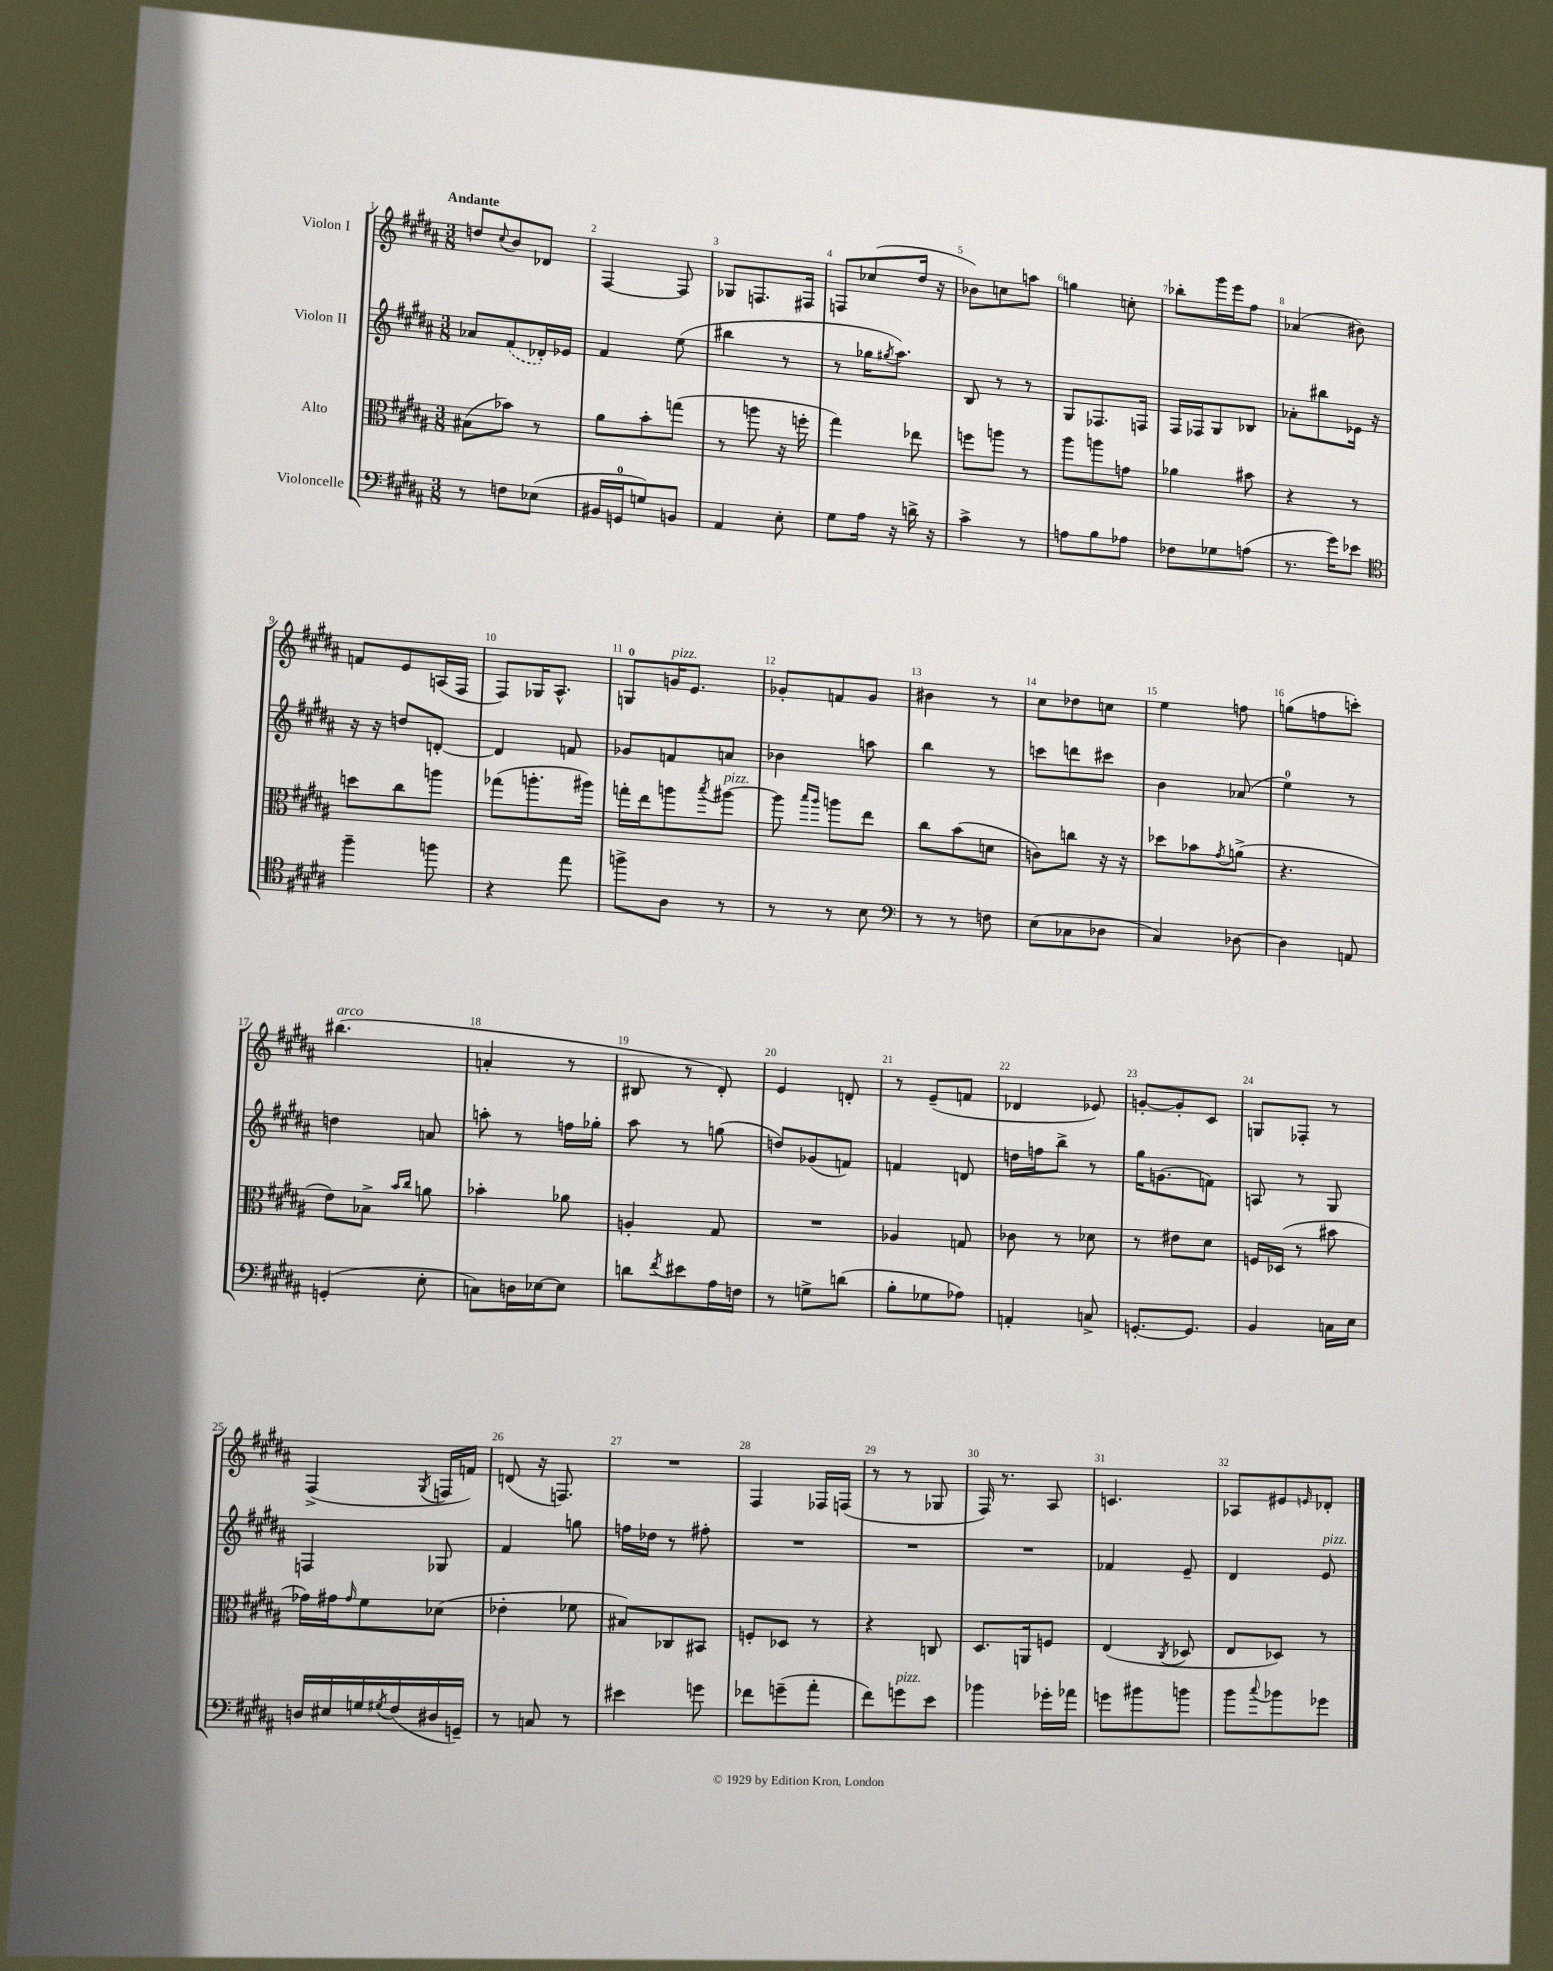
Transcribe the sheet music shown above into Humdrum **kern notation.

**kern	**kern	**kern	**kern
*staff4	*staff3	*staff2	*staff1
*clefF4	*clefC3	*clefG2	*clefG2
*k[f#c#g#d#a#]	*k[f#c#g#d#a#]	*k[f#c#g#d#a#]	*k[f#c#g#d#a#]
*M3/8	*M3/8	*M3/8	*M3/8
8r	(8B#\L	8a-/L	8dd/L
.	.	.	8qqcc#/
8F\L	8b-\J)	(8f#/	8b/
(8E-\J	8r	16d-'/L)	8d-/J
.	.	16e-/JJ	.
=	=	=	=
16BB#/LL	8a#\L	4f#/	[4F#/
16GG/J	.	.	.
8G/)	8b'\	.	.
8BB/J	(8gg\J	(8ee\	8F#/]
=	=	=	=
4AA#/	8r	4bb#\	8G-/L
.	8aa\	.	8.F/
8E'\	16r	8r	.
.	16ff'\	.	16F#/Jk
=	=	=	=
8G#\L	4gg#\)	8r	8F/L
16A#\Jk	.	16gg-\LK	(8cc-/
.	.	8qgg#/	.
16r	.	8.aa#\J)	.
16d^\	8ee-\	.	16dd#/Jk
16r	.	.	16r
=	=	=	=
4c#^\	8ff\L	8B/	8b-\L)
.	8aa\J	8r	8cc\
8r	8r	8r	8aa\J
=	=	=	=
8A\L	8aa#\L	8G#/L	4gg\
8B\	8aa\	8.F-/	.
8A-\J	8g\J	.	8cc'\
.	.	16F/Jk	.
=	=	=	=
8F-\L	4a-\	16F#/LL	8bb-'\L
.	.	16F-/J	.
8G-\	.	8G#/	16ggg#\L
.	.	.	16eee\J
(8A\J	8b#\	8B-/J	8ff#\J
=	=	=	=
8.r	4r	8a-'\L	(4a-/
.	.	8bb#\	.
16g#\LK)	.	.	.
8e-\J	8r	16e-\Jk	8b#\)
.	.	16r	.
=	=	=	=
*clefC4	*	*	*
4ff#~\	8dd\L	16r	8f/L
.	.	16r	.
.	8cc#\	8dd/L	8e/
8ff\	8aa\J	[8d'/J	(16A/L
.	.	.	16F#/JJ
=	=	=	=
4r	(8gg-\L	4d/]	8F#/L)
.	8.aa'\	.	16G-/K
.	.	.	8.A#^^/J
8ee\	.	8f/	.
.	16aa#\Jk)	.	.
=	=	=	=
8ff^\L	16gg'\LL	8g-/L	8G/L
.	16ee\J	.	.
8A#\J	8aa\	8f/	16g/K
.	.	.	8.e/J
.	8qbb/	.	.
8r	[8aa#\J	8a/J	.
=	=	=	=
8r	8aa#\]	4b-\	8g-'/L
.	16qqbb/LL	.	.
.	16qqaa#/JJ	.	.
8r	8aa\L	.	8f/
8B\	8ee\J	8aa\	8g-/J
=	=	=	=
*clefF4	*	*	*
8r	8cc#\L	4bb\	4b#\
8r	(8b\	.	.
8F\	8d\J	8r	8r
=	=	=	=
(8E\L	8c\L)	8ccc\L	8cc#\L
8C-\	8cc\J	8ddd\	8dd-\
8D-\J	16r	8ccc#\J	8cc\J
.	16r	.	.
=	=	=	=
4C#/)	8dd-\L	4b\	4ee\
.	8b-\	.	.
.	8qg#/	.	.
[8D-\	(8a^\J	(8a-/	8ff\
=	=	=	=
4D-\]	4.r	4ee\)	(8gg\L
.	.	.	8ff\
8AA/	.	8r	8ccc'\J)
=	=	=	=
(4GG'/	8e\L)	4dd\	(4.bb#\
.	8B-^\J	.	.
.	16qqb/LL	.	.
.	16qqcc#/JJ	.	.
8E'\	8a\	8a/	.
=	=	=	=
8C\L)	4b-'\	8aa'\	4a'/
16D\L	.	8r	.
[16E-\J	.	.	.
8E-\]J	8a-\	16ff\LL	8r
.	.	16gg-'\JJ	.
=	=	=	=
8d\L	4A'/	8aa#\	8B#/
8qf#/	.	.	.
8e#\	.	8r	8r
16A#\L	8G#/	(8gg\	8d#'/)
16F\JJ	.	.	.
=	=	=	=
8r	4.r	8dd/L)	4e/
8G^\L	.	(8g-/	.
(8d\J	.	8f/J)	8d'/
=	=	=	=
8B'\L	4A-/	4f/	8r
8G-\	.	.	(8e~/L
8A-\J)	8G/	8d/	8f/J
=	=	=	=
4AA'/	8c-\	16dd\LL	4d-/
.	.	16ff\J	.
.	8r	8bb^\J	.
8C^/	8d-\	8r	8e-/)
=	=	=	=
[8.GG'/L	8r	16gg#\LK	[8g'/L
.	.	(8.g\	.
.	8e#\L	.	8g'/]
8.GG/]J	.	.	.
.	8d#\J	8f\J)	8c#/J
=	=	=	=
4BB/	16F/LL	8A/	8G/L
.	(16D-/JJ	.	.
.	8r	8r	8F-'/J
16C\LL	8b#\	8G#/	8r
16E\JJ	.	.	.
=	=	=	=
16D/LL	16g-\LL)	4F/	(4F#^/
16E#/	16g#\J	.	.
.	16qqg#/	.	.
16G/	8f#\	.	.
8qG#/	.	.	.
(16F#/	.	.	.
.	.	.	8qG#/
16D#/	(8d-\J	8G-/	16F/LL
16GG~/JJ)	.	.	16f/JJ)
=	=	=	=
8r	4e-'\	4f#/	(8d/
8C/	.	.	16r
.	.	.	8.F/)
8r	8f-\	8gg\	.
=	=	=	=
4e#\	8B#/L)	16ff\LL	4.r
.	.	16dd-\JJ	.
.	8C-/	8r	.
8g\	8BB#/J	8ff#'\	.
=	=	=	=
8f-\L	8F'/L	4.r	4F#/
(8g~\	8D-/J	.	.
8a#'\J	8r	.	16F-/LL
.	.	.	(16F/JJ
=	=	=	=
8f#\L)	4r	4.r	8r
8g\	.	.	8r
8e\J	8C/	.	8G-/
=	=	=	=
4b-\	8.D#/L	4.r	16F#/)
.	.	.	8.r
.	16AA/k	.	.
16g-'\LL	8F/J	.	8A#/
16a-\JJ	.	.	.
=	=	=	=
8g\L	(4E/	4f-/	4.c/
8b#\	.	.	.
.	8qC#/	.	.
8b\J	8D-/	8e~/	.
=	=	=	=
8b\L	8E/L	4d#/	8A-/L
8qqcc#/	.	.	.
8b-\	8D-/J)	.	8e#/
.	.	.	16qqe/
8g-\J	8r	8e/	8d-'/J
==	==	==	==
*-	*-	*-	*-
